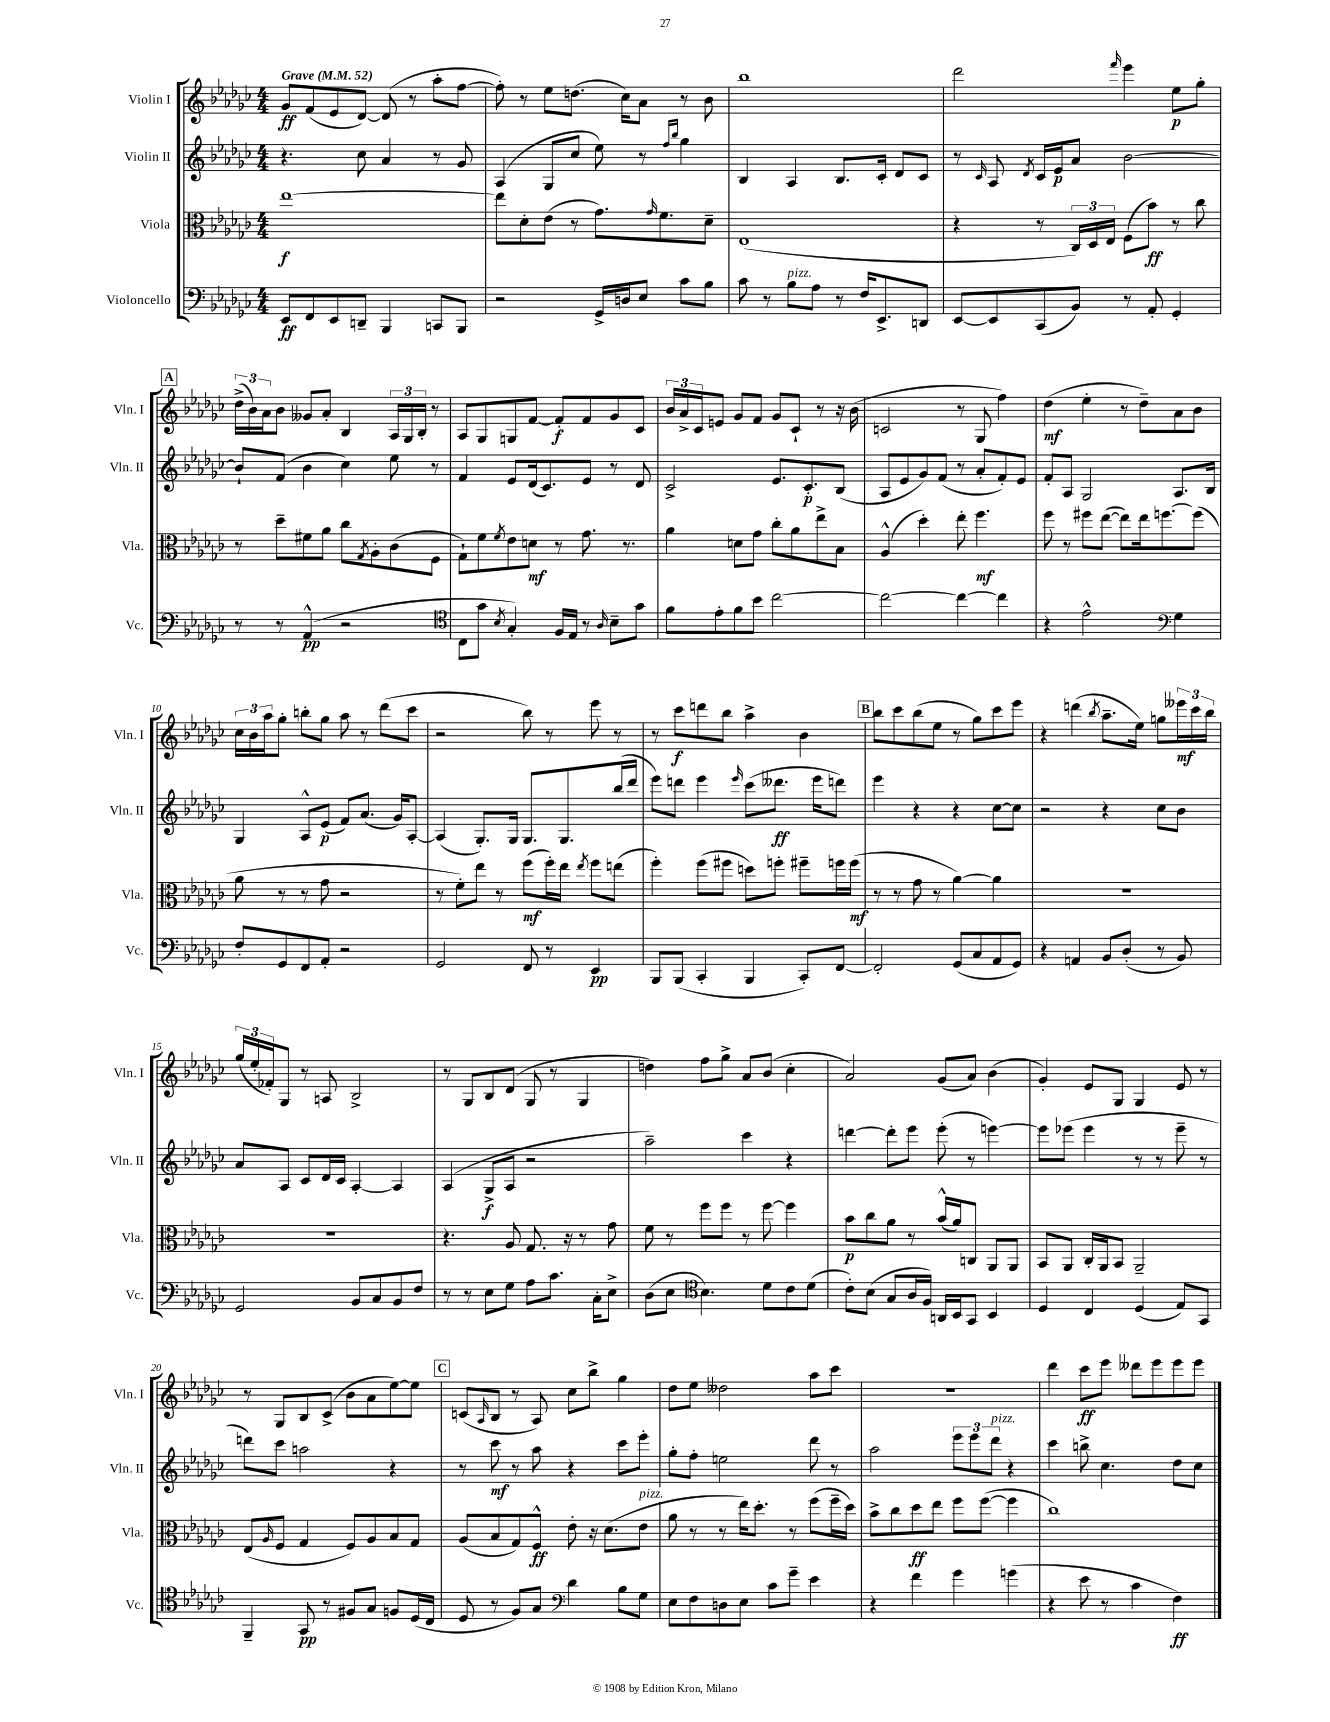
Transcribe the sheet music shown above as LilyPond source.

<<
\new StaffGroup <<
\new Staff = "s0" \with { instrumentName = "Violin I" shortInstrumentName = "Vln. I" } {
    \clef treble \key ges \major \numericTimeSignature \time 4/4 \tempo "Grave" 4 = 52
    ges'8\ff f'8( ees'8 des'8~) des'8( r8 aes''8-. f''8~ |
    f''8-.) r8 ees''8 d''8.( ces''16) aes'8 r8 bes'8 |
    bes''1 |
    des'''2 \grace { f'''16 } ees'''4 ees''8\p ges''8-. |
    \mark \markup { \box "A" } \tuplet 3/2 { des''16->( bes'16) aes'16 } bes'8 geses'8 aes'8-. bes4 \tuplet 3/2 { aes16 ges16 bes16-. } r8 |
    aes8 ges8 g8 f'8~ f'8-.\f f'8 ges'8 ces'8 |
    \tuplet 3/2 { bes'16 aes'16-> ces'16 } e'8 ges'8 f'8 ges'8 ces'8-! r8 r16 bes'16( |
    c'2 r8 ges8 f''4) |
    des''4\mf( ees''4-. r8 des''8--) aes'8 bes'8 |
    \tuplet 3/2 { ces''16 bes'16 aes''16 } ges''8-. b''8-. ges''8 aes''8 r8 des'''8( ces'''8 |
    r2 bes''8) r8 ees'''8 r8 |
    r8 ces'''8\f d'''8 bes''8 aes''4-> bes'4 |
    \mark \markup { \box "B" } bes''8 ces'''8 bes''8( ees''8 r8 ges''8) ces'''8 ees'''8 |
    r4 d'''4( \acciaccatura { bes''8 } aes''8.-- ees''16) g''8 \tuplet 3/2 { eeses'''16\mf ces'''16 bes''16 } |
    \tuplet 3/2 { ges''16( ees''16-. fes'16-.) } ges8 r8 a8 bes2-> |
    r8 ges8 bes8 des'8( ges8 r8 ges4 |
    d''4) f''8 ges''8-> aes'8 bes'8( ces''4-. |
    aes'2) ges'8( aes'8) bes'4( |
    ges'4-.) ees'8 ges8 ges4 ees'8 r8 |
    r8 ges8 bes8 ces'8->( bes'8 aes'8 ees''8~) ees''8 |
    \mark \markup { \box "C" } c'8( \grace { aes16 } bes8 r8 aes8) ces''8 bes''8-> ges''4 |
    des''8 ees''8 deses''2 aes''8 ces'''8 |
    r1 |
    des'''4 ces'''8\ff ees'''8 deses'''8 ees'''8 ees'''8 ees'''8 \bar "|." |
}
\new Staff = "s1" \with { instrumentName = "Violin II" shortInstrumentName = "Vln. II" } {
    \clef treble \key ges \major \numericTimeSignature \time 4/4
    r4. ces''8 aes'4 r8 ges'8 |
    aes4( ges8 ces''8 ees''8) r8 \grace { f''16 bes''16 } ges''4 |
    bes4 aes4 bes8. ces'16-. des'8 ces'8 |
    r8 \grace { ces'16 } aes8 \acciaccatura { des'8 } ces'16 ees'16\p aes'8 bes'2~ |
    \mark \markup { \box "A" } bes'8-! f'8( bes'4 ces''4) ees''8 r8 |
    f'4 ees'8 des'16( ces'8.) ees'8 r8 des'8 |
    ces'2-> ees'8. ces'8.-.\p bes8( |
    aes8 ees'8 ges'8) f'8( r8 aes'8-. f'8-.) ees'8 |
    f'8-. aes8 ges2 aes8. bes16 |
    ges4 aes8-^ ees'8\p( f'8) aes'8.( ges'16) aes8~-. |
    aes4( ges8.-.) ges16 ges8. ges8. bes''16( des'''16 |
    ees'''8) d'''8 ees'''4 \grace { ees'''16 } ces'''8( deses'''8.\ff ees'''16 d'''8) |
    \mark \markup { \box "B" } ees'''4 r4 r4 ces''8~ ces''8 |
    r2 r4 ces''8 bes'8 |
    aes'8 aes8 ces'8 des'16 ces'16 aes4~-. aes4 |
    aes4( ges8->\f aes8 r2 |
    aes''2--) ces'''4 r4 |
    d'''4~ d'''8-. ees'''8 ees'''8-.( r8 e'''4~) |
    e'''8 ees'''8( ees'''4 r8 r8 ees'''8-- r8 |
    d'''8) ces'''8 a''2 r4 |
    \mark \markup { \box "C" } r8 ces'''8\mf r8 aes''8 r4 ces'''8 ees'''8-. |
    ges''8-. f''8-. e''2 des'''8 r8 |
    aes''2 \tuplet 3/2 { ees'''8 ees'''8 des'''8^\markup { \italic "pizz." } } r4 |
    ces'''4 b''8-> ces''4. des''8 ces''8 \bar "|." |
}
\new Staff = "s2" \with { instrumentName = "Viola" shortInstrumentName = "Vla." } {
    \clef alto \key ges \major \numericTimeSignature \time 4/4
    ees''1~\f |
    ees''8 des'8-. ees'8( r8 ges'8.) \grace { ges'16 } f'8. des'8-- |
    ees1( |
    r4 r8 \tuplet 3/2 { ces16) des16 ees16 } f8( bes'8\ff) r8 ces''8 |
    \mark \markup { \box "A" } r8 des''8-- fis'8 aes'8 ces''8 \acciaccatura { ges8 } aes8-. ces'8( f8 |
    ges8-!) f'8 \acciaccatura { f'8 } ees'8 d'8\mf r8 ges'8. r8. |
    aes'4 d'8 ges'8 ces''8-. aes'8 ees''8-> bes8 |
    aes4-^( des''4-.) ees''8-. f''4.\mf |
    f''8 r8 fis''8 ees''8~( ees''8) ees''16 f''8.~ f''8( |
    aes'8 r8 r8 ges'8 r2 |
    r8 f'8-.) ees''8 r8 f''8\mf( f''16-.) ees''16 \acciaccatura { ees''8 } f''8 e''8( |
    f''4-.) f''8( fis''8 d''8) f''8-. fis''8-- f''16 f''16\mf( |
    \mark \markup { \box "B" } r8 r8 ges'8 r8 aes'4~) aes'4 |
    R1 |
    R1 |
    r4. aes8 ges8. r16 r8 ges'8 |
    f'8 r8 f''8 f''8 r8 f''8~ f''4 |
    bes'8\p ces''8 aes'8 r8 bes'16-^( aes'16) c8 aes,8 aes,8 |
    bes,8 aes,8 ces16-. aes,16 bes,8 aes,2-- |
    ees8( \grace { aes16 } f8 ges4 f8) aes8 bes8 ges8 |
    \mark \markup { \box "C" } aes8( bes8 ges8) f8-^\ff ees'8-. r16 des'8.( ees'8^\markup { \italic "pizz." } |
    aes'8 r8 r8 ees''16) des''8.-. r8 f''8( f''16-- des''16) |
    bes'8-> ces''8 des''8\ff ees''8 f''8 f''8~( f''4 |
    ces''1) \bar "|." |
}
\new Staff = "s3" \with { instrumentName = "Violoncello" shortInstrumentName = "Vc." } {
    \clef bass \key ges \major \numericTimeSignature \time 4/4
    ees,8\ff f,8 ees,8 d,8-- bes,,4 c,8 bes,,8 |
    r2 ges,16-> d16 ees8 ces'8 bes8 |
    ces'8 r8 bes8^\markup { \italic "pizz." } aes8 r8 f16 ees,8.-> d,8 |
    ees,8~ ees,8 ces,8( bes,8) r8 aes,8-. ges,4-. |
    \mark \markup { \box "A" } r8 r8 aes,4-^\pp( r2 |
    \clef tenor ces8 ges'8 \acciaccatura { bes8 } ges4-.) f16 ees16 r8 \grace { aes16 } bes8-- ges'8 |
    f'8 ees'8-. f'8 bes'8 ces''2~ |
    ces''2~ ces''4~ ces''4 |
    r4 ees'2-^ \clef bass ges4 |
    f8-. ges,8 f,8 aes,8-. r2 |
    ges,2 f,8 r8 ees,4\pp |
    bes,,8 bes,,8( ces,4-. bes,,4 ces,8-.) f,8~ |
    \mark \markup { \box "B" } f,2-. ges,8( ces8 aes,8 ges,8) |
    r4 a,4 bes,8 des8-.( r8 bes,8) |
    ges,2 bes,8 ces8 bes,8 f8 |
    r8 r8 ees8 ges8 aes8 ces'8. ces16-. ees8-> |
    des8( ees8 \clef tenor bes4.) des'8 ces'8 des'8( |
    ces'8-.) bes8( ges8 aes16 f16) a,16 bes,16 ges,8 bes,4 |
    des4 ces4 des4( ees8) ges,8 |
    f,4-- ges,8\pp r8 fis8 ges8 f8 des16( ces16 |
    \mark \markup { \box "C" } des8 r8 f8) ges8 \clef bass des'4 bes8 ges8 |
    ees8 f8 d8 ees8 ces'8 ges'8-- ees'4 |
    r4 f'4 ges'4 g'4( |
    r4 ees'8 r8 ces'4 f4\ff) \bar "|." |
}
>>
>>
